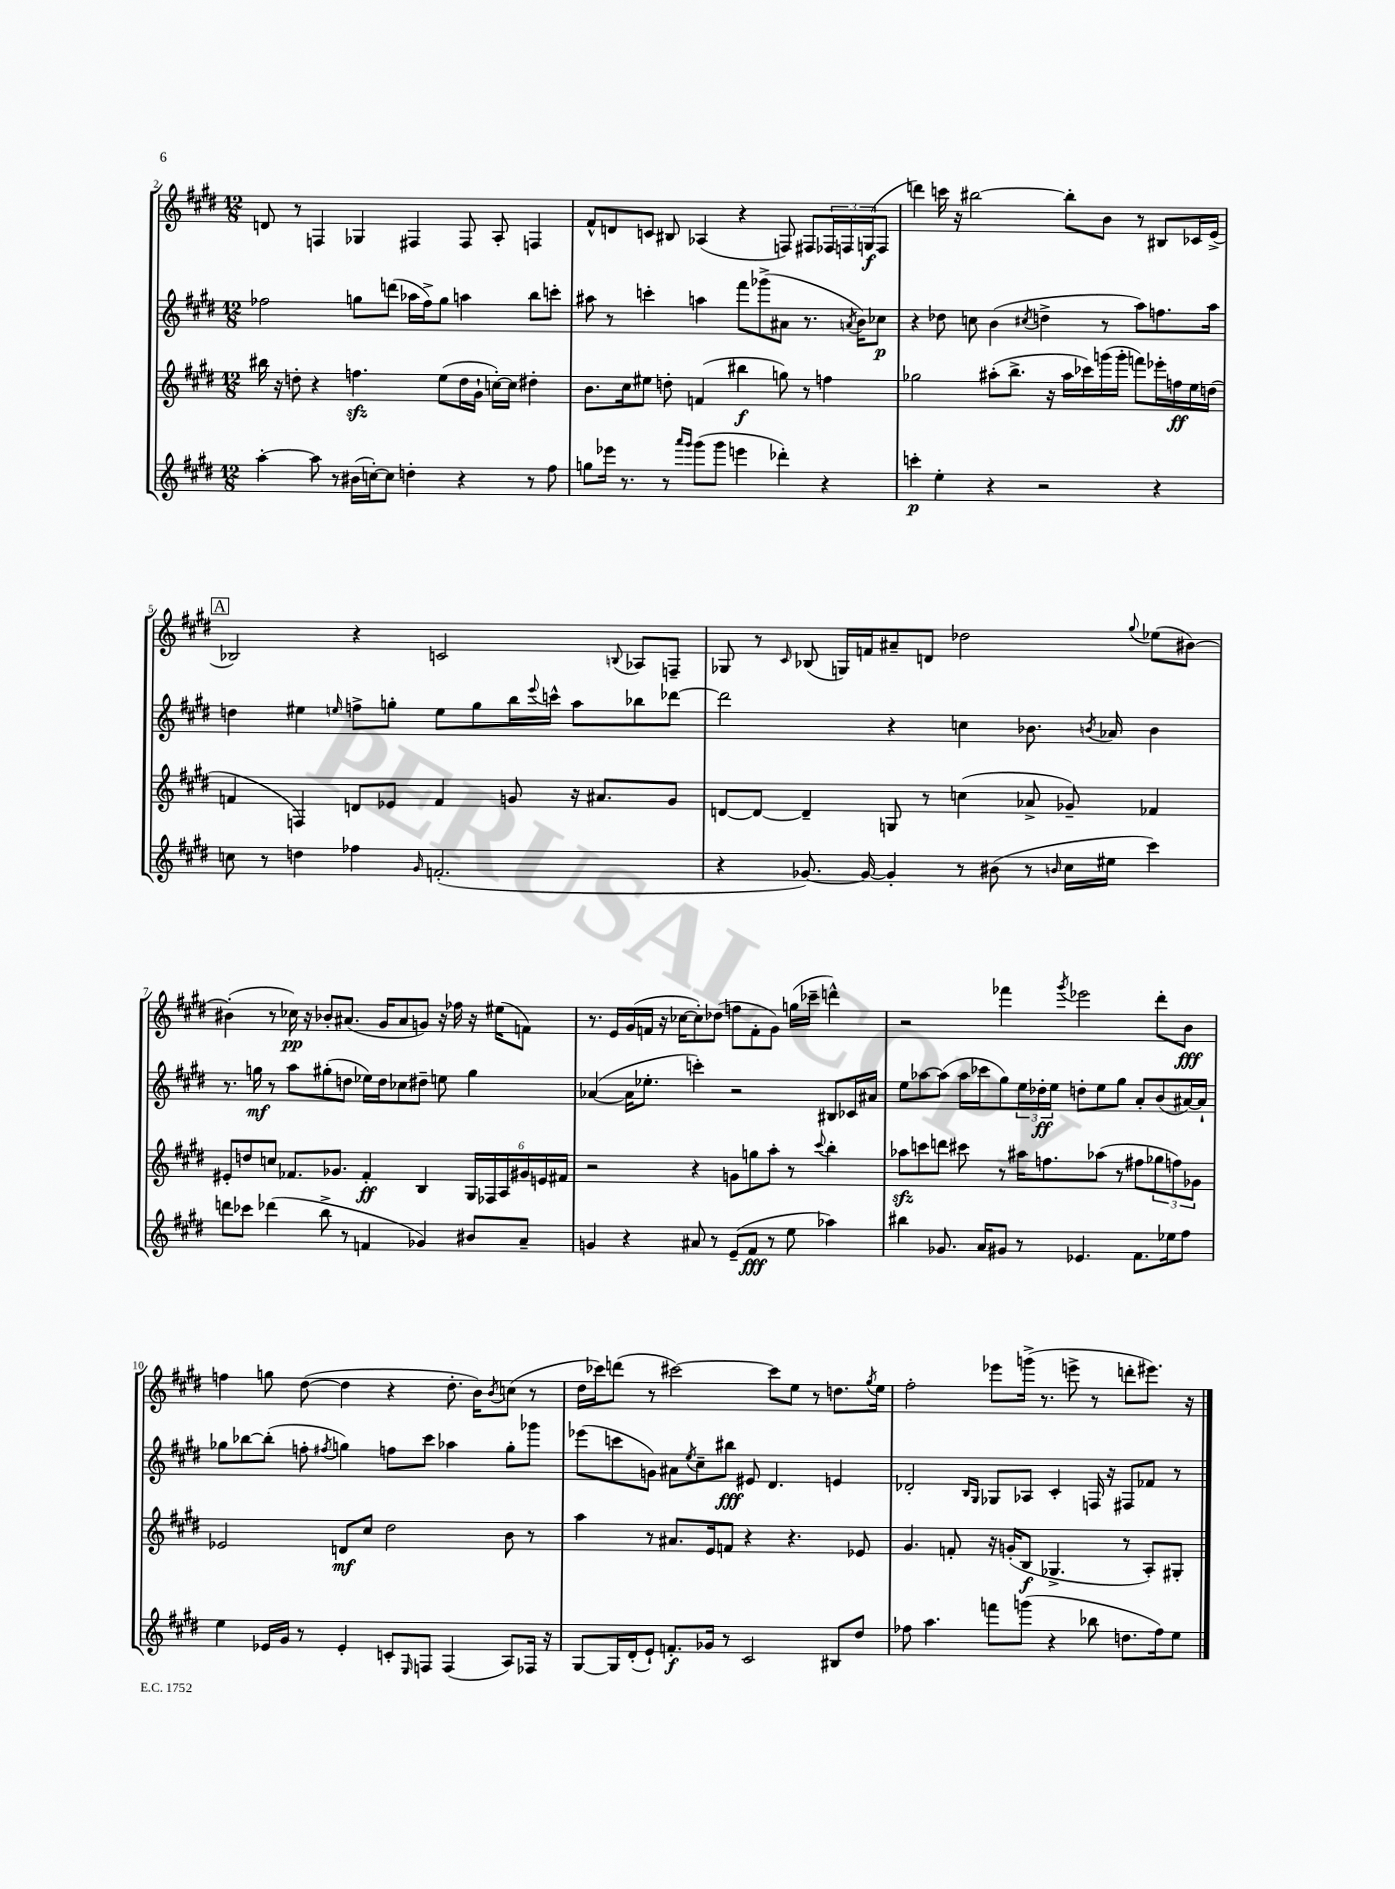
<<
\new StaffGroup <<
\new Staff = "s0" {
    \clef treble \key e \major \numericTimeSignature \time 12/8
    d'8 r8 f4 ges4 fis4 fis8 a8-. f4 |
    fis'8-^ d'8 c'8 bis8 aes4( r4 f8) fis8 \tuplet 3/2 { fes16 f16 g16\f( } f8 |
    d'''4) c'''16 r16 bis''2~ bis''8-. b'8 r8 bis8 ces'16 e'16->( |
    \mark \markup { \box "A" } bes2) r4 c'2 \appoggiatura { b8 } aes8 f8-- |
    ges8 r8 \grace { cis'16 } bes8( g16) f'16 ais'8-- d'8 des''2 \appoggiatura { gis''8 } ees''8( bis'8~) |
    bis'4-.( r8 ces''16\pp) r16 bes'8-. ais'8.( gis'16 ais'8 g'8) r16 fes''16 r16 eis''16( f'8) |
    r8. e'16 gis'16( f'16 r16 ces''16~ ces''8-.) des''8( f''8 f'8-. gis'8) g''16( ces'''16-- d'''4-^) |
    r2 fes'''4 \acciaccatura { gis'''8 } ees'''2 dis'''8-. b'8\fff |
    f''4 g''8 dis''8~( dis''4 r4 dis''8.-. b'16) \acciaccatura { b'8 } c''8( r8 |
    dis''16 ces'''16) d'''8( r8 cis'''2~) cis'''8 e''8 r8 d''8. \acciaccatura { gis''8 } e''16 |
    fis''2-. ees'''8 g'''16->( r8. e'''8-> r8 d'''8-. eis'''8.) r16 \bar "|." |
}
\new Staff = "s1" {
    \clef treble \key e \major \numericTimeSignature \time 12/8
    fes''2 g''8 d'''8( aes''16 fes''16->) g''8 a''4 b''8 c'''8-. |
    ais''8 r8 c'''4-. a''4 fis'''8 ges'''8->( ais'8 r8. \acciaccatura { a'8 } b'16) ces''8\p |
    r4 des''8 c''8 b'4( \acciaccatura { cis''8 } d''4-> r8 a''8) f''8. a''16 |
    \mark \markup { \box "A" } d''4 eis''4 \grace { e''16 } f''8-> g''8-. e''8 g''8 b''16 \appoggiatura { e'''8 } c'''16-^ a''8 bes''8 des'''8~ |
    des'''2 r4 c''4 bes'8. \acciaccatura { b'8 } aes'16 b'4 |
    r8. g''16\mf r8 a''8 gis''8-.( d''8 ees''16) d''16 ces''8 dis''8-- e''8 gis''4 |
    aes'4~( aes'16 ees''8.-. c'''4-.) r2 bis8 ces'16 ais'16 |
    e''8 aes''8~ aes''8( aes''16 ces'''16 gis''8) \tuplet 3/2 { e''16 des''16-.\ff e''16 } d''8-. e''8 gis''8 a'8-. b'8( ais'16~) ais'16-! |
    ges''8 bes''8~ bes''8-.( f''8-. \acciaccatura { fis''8 } g''4) f''8 cis'''8 aes''4 g''8-. ges'''8 |
    ees'''8( c'''8 g'8) ais'8 \acciaccatura { e''8 } cis''8-- bis''8\fff eis'8 dis'4. e'4 |
    des'2-. \grace { b16 gis16 } ges8 aes8 cis'4-. f16 r16 fis8 fes'8 r8 \bar "|." |
}
\new Staff = "s2" {
    \clef treble \key e \major \numericTimeSignature \time 12/8
    bis''16 r16 d''8-. r4 f''4.\sfz e''8( d''16 gis'16-! c''16~-.) c''16 dis''4-. |
    b'8. cis''16 eis''8 d''8-. f'4( bis''4\f g''8) r8 f''4 |
    ges''2 ais''8-.( b''8.-> r16 ais''16 ces'''16) g'''16( g'''16-. f'''8) ees'''16-. f''16\ff e''16 d''16( |
    \mark \markup { \box "A" } f'4 f4) d'8 ees'8 f'4 g'8 r16 ais'8. g'8 |
    d'8~ d'8~ d'4-- g8 r8 c''4( aes'8-> ges'8--) fes'4 |
    eis'8-. d''8 c''8 fes'8. ges'8. fes'4-.\ff b4 \tuplet 6/4 { gis16 fes16 a16 gis'16 e'16 fis'16 } |
    r2 r4 g'8 g''8 a''8-. r8 \appoggiatura { cis'''8 } b''4-. |
    aes''8\sfz c'''8 d'''8 cis'''8 r8 ais''16 f''8. aes''8( r8 fis''8 \tuplet 3/2 { ges''8 f''8) ges'8 } |
    ees'2 d'8\mf cis''8 dis''2 b'8 r8 |
    a''4 r8 ais'8. e'16 f'8 r4 r4. ees'8 |
    gis'4. f'8-. r16 g'16-.( b8\f ges4.-> r8 a8-.) gis8-. \bar "|." |
}
\new Staff = "s3" {
    \clef treble \key e \major \numericTimeSignature \time 12/8
    a''4~-. a''8 r8 bis'16( c''16~-.) c''8 d''4-. r4 r8 fis''8 |
    g''8 ees'''16 r8. r8 \grace { a'''16 gis'''16 } gis'''8( gis'''8 e'''4 des'''4-.) r4 |
    c'''4-.\p e''4-. r4 r2 r4 |
    \mark \markup { \box "A" } c''8 r8 d''4 fes''4 \grace { gis'16 } f'2.-.( |
    r4 ges'8.~) ges'16~ ges'4-. r8 bis'8( r8 \grace { b'16 } cis''16 eis''16 cis'''4) |
    d'''8 ces'''8 des'''4( b''8-> r8 f'4 ges'4) bis'8 a'8-- |
    g'4 r4 ais'8 r8 e'8--( fis'8\fff r8 e''8 aes''4) |
    bis''4 ges'8. a'16 gis'8 r8 ees'4. fis'8. ees''16 fis''8 |
    e''4 ees'16 gis'16 r8 ees'4-. c'8-. \grace { e16 } f8 f4( a8) fes16 r16 |
    gis8~ gis16 dis'16-.( e'8-!) f'8.-.\f ges'16 r8 cis'2 bis8 dis''8 |
    fes''8 a''4. f'''8 g'''8( r4 bes''8 d''8. fes''16) e''8 \bar "|." |
}
>>
>>
\layout { \context { \Score currentBarNumber = #2 } }
